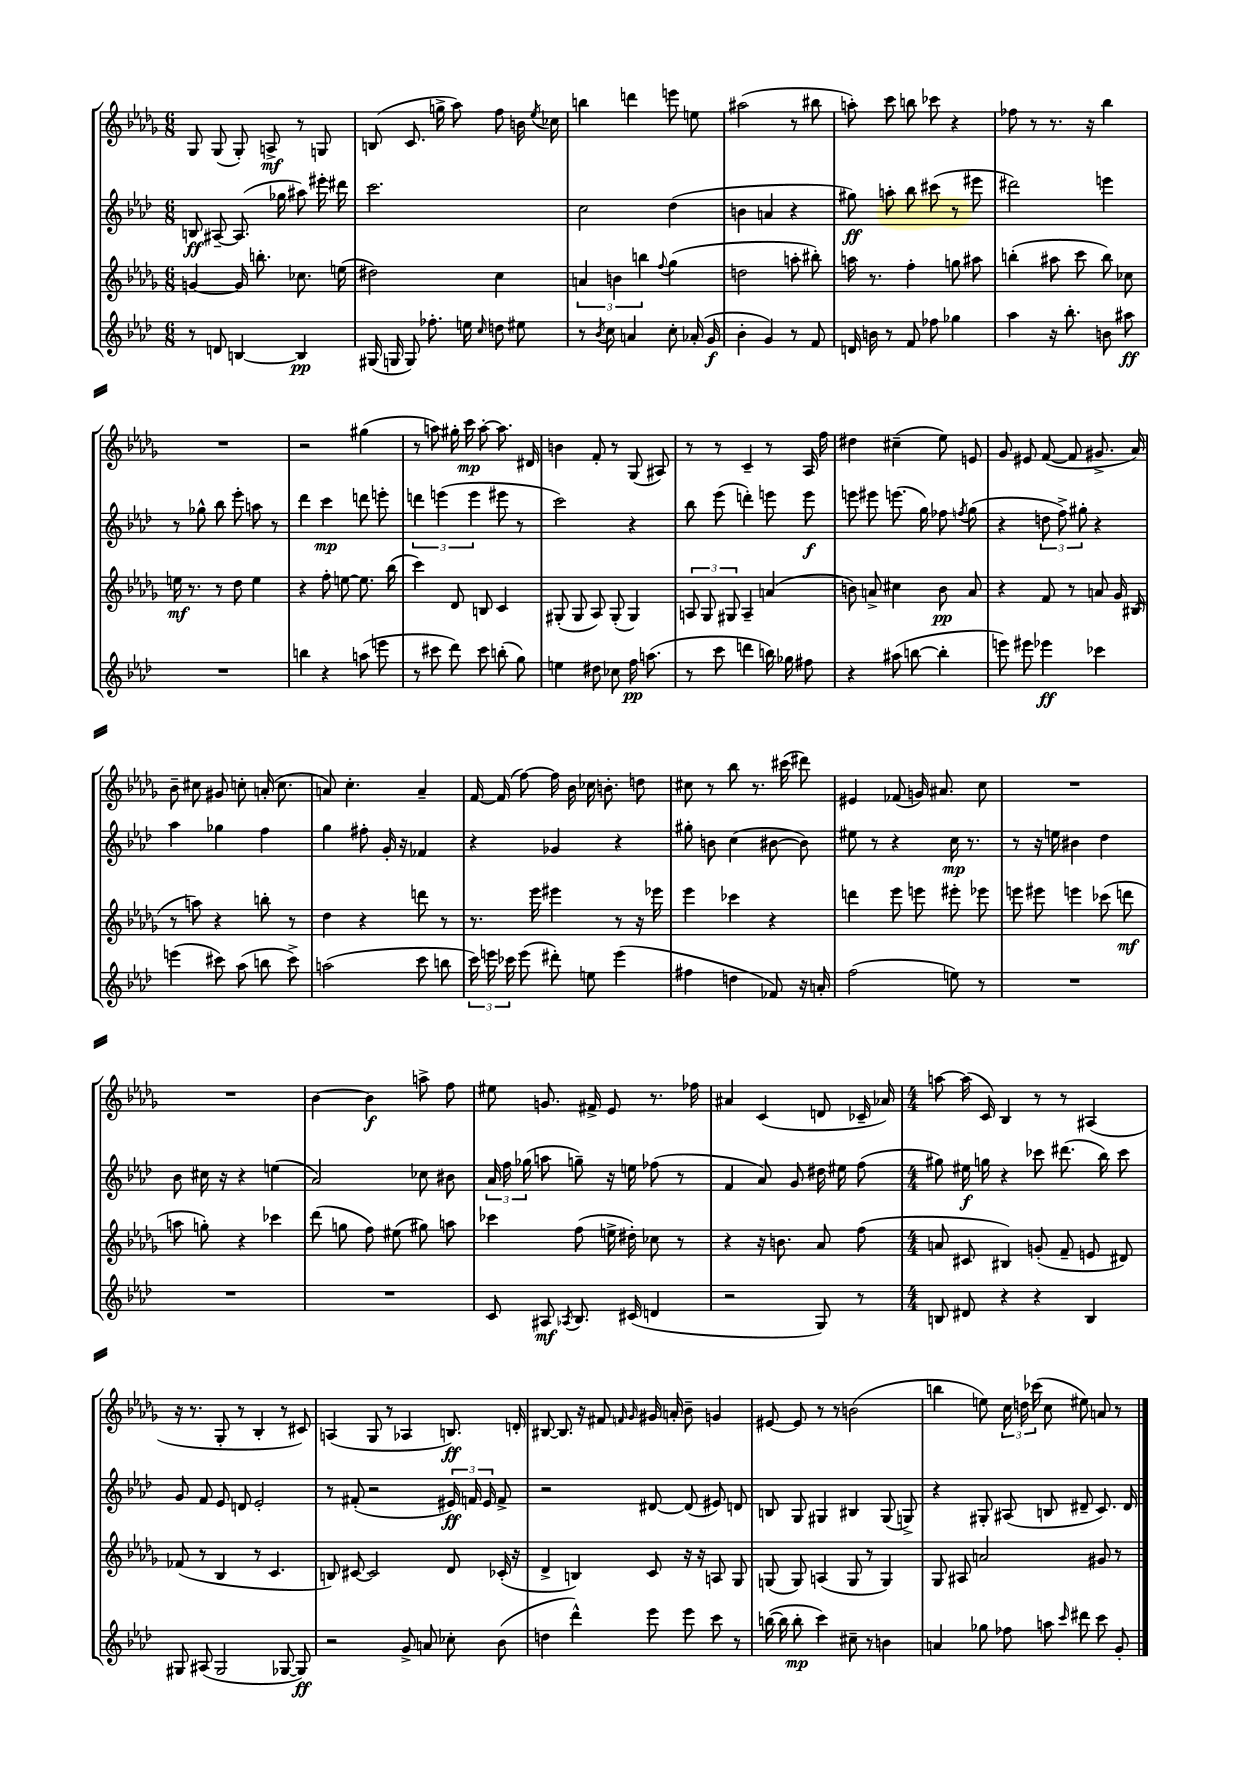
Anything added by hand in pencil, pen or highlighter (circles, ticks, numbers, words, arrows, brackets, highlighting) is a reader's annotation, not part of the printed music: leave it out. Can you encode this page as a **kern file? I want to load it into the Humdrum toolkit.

**kern	**dynam	**kern	**dynam	**kern	**dynam	**kern	**dynam
*part4	*part4	*part3	*part3	*part2	*part2	*part1	*part1
*staff4	*staff4	*staff3	*staff3	*staff2	*staff2	*staff1	*staff1
*clefG2	*	*clefG2	*	*clefG2	*	*clefG2	*
*k[b-e-a-d-]	*	*k[b-e-a-d-g-]	*	*k[b-e-a-d-]	*	*k[b-e-a-d-g-]	*
*M6/8	*	*M6/8	*	*M6/8	*	*M6/8	*
=21	=21	=21	=21	=21	=21	=21	=21
8r	.	[4gn/	.	8Bn/	ff	8G-/	.
8dn/	.	.	.	[8A#X~/	.	(8G-/	.
[4Bn/	.	16g/]	.	(8.A#/]	.	8G-'/)	.
.	.	8.bbn'\	.	.	.	.	.
.	.	.	.	.	.	8An^/	mf
.	.	.	.	16gg-X\	.	.	.
4B/]	pp	8.cc-X\	.	8aa#X\)	.	8r	.
.	.	.	.	16eee#X'\	.	8Gn/	.
.	.	(16een\	.	16ddd#X\	.	.	.
=22	=22	=22	=22	=22	=22	=22	=22
(16G#X/	.	2dd#X\)	.	2.ccc\	.	(8Bn/	.
16Gn/	.	.	.	.	.	.	.
8G/)	.	.	.	.	.	8.c/	.
8.ff-X'\	.	.	.	.	.	.	.
.	.	.	.	.	.	16ggn^\	.
.	.	.	.	.	.	8aa-\)	.
16een\	.	.	.	.	.	.	.
16qqcc/	.	.	.	.	.	.	.
8ddn\	.	4cc\	.	.	.	8ff\	.
8ee#X\	.	.	.	.	.	16bn\	.
.	.	.	.	.	.	8qee-/	.
.	.	.	.	.	.	16cc-X\	.
=23	=23	=23	=23	=23	=23	=23	=23
8r	.	6an/	.	2cc\	.	4bbn\	.
8qb-/	.	.	.	.	.	.	.
8cc\	.	.	.	.	.	.	.
.	.	6bn\	.	.	.	.	.
4an/	.	.	.	.	.	4dddn\	.
.	.	6bbn\	.	.	.	.	.
.	.	8qqff/	.	.	.	.	.
8cc'\	.	(4gg-\	.	(4dd-\	.	8eeen\	.
(16a-X'/	.	.	.	.	.	8een\	.
16g/	f	.	.	.	.	.	.
=24	=24	=24	=24	=24	=24	=24	=24
4b-'\	.	2ddn\	.	4bn\	.	(2aa#X\	.
4g/)	.	.	.	4an/	.	.	.
8r	.	8aan'\	.	4r	.	8r	.
8f/	.	8bb#X'\)	.	.	.	8bb#X\	.
=25	=25	=25	=25	=25	=25	=25	=25
16dn/	.	16aan\	.	8gg#X\)	ff	8aan'\)	.
16bn\	.	8.r	.	.	.	.	.
8r	.	.	.	8aan'\	.	8ccc\	.
8f/	.	4ff'\	.	8bb-\	.	8bbn\	.
8ff-X\	.	.	.	(8ccc#X\	.	8ccc-X\	.
4gg-X\	.	8ggn\	.	8r	.	4r	.
.	.	8aa#X\	.	8eee#X\	.	.	.
=26	=26	=26	=26	=26	=26	=26	=26
4aa-\	.	(4bbn'\	.	2ddd#X\)	.	8ff-X\	.
.	.	.	.	.	.	8r	.
16r	.	8aa#X\	.	.	.	8.r	.
8.bb-'\	.	.	.	.	.	.	.
.	.	8ccc\	.	.	.	.	.
.	.	.	.	.	.	16r	.
8bn\	.	8bb\)	.	4eeen\	.	4bb-\	.
8aa#X\	ff	8cc-X\	.	.	.	.	.
!!LO:LB:g=z
=27	=27	=27	=27	=27	=27	=27	=27
2.r	.	16een\	mf	8r	.	2.r	.
.	.	8.r	.	.	.	.	.
.	.	.	.	8gg-X^^\	.	.	.
.	.	8r	.	8bb-\	.	.	.
.	.	8dd-\	.	8eee-'\	.	.	.
.	.	4ee\	.	8aan\	.	.	.
.	.	.	.	8r	.	.	.
=28	=28	=28	=28	=28	=28	=28	=28
4bbn\	.	4r	.	4ddd-\	.	2r	.
4r	.	8ff'\	.	4ccc\	mp	.	.
.	.	[8een\	.	.	.	.	.
(8aan\	.	8.ee\]	.	8dddn\	.	(4gg#X\	.
8eeen\	.	.	.	8eeen'\	.	.	.
.	.	(16bb-\	.	.	.	.	.
=29	=29	=29	=29	=29	=29	=29	=29
8r	.	4ccc\)	.	6dddn\	.	8r	.
8ccc#X\	.	.	.	.	.	8aan\)	.
.	.	.	.	(6eeen\	.	.	.
8ddd-\)	.	8d-/	.	.	.	16gg#X'\	.
.	.	.	.	.	.	16ccc\	mp
.	.	.	.	6eee\	.	.	.
8ccc#\	.	8Bn/	.	.	.	[8aa'\	.
(8bbn'\	.	4c/	.	8eee#X\	.	8.aa\]	.
8gg\)	.	.	.	8r	.	.	.
.	.	.	.	.	.	16d#X/	.
=30	=30	=30	=30	=30	=30	=30	=30
4een\	.	(8G#X'/	.	2ccc\)	.	4bn\	.
.	.	8G#/	.	.	.	.	.
8dd#X\	.	8A-/)	.	.	.	8f'/	.
8cc-X\	.	(8G#'/	.	.	.	8r	.
16ff\	pp	4G#/)	.	4r	.	(8G-/	.
(8.aan\	.	.	.	.	.	.	.
.	.	.	.	.	.	8A#X/)	.
=31	=31	=31	=31	=31	=31	=31	=31
8r	.	12An/	.	8bb-\	.	8r	.
.	.	12G-/	.	.	.	.	.
8ccc\	.	.	.	(8eee-\	.	8r	.
.	.	12G#X/	.	.	.	.	.
4dddn\	.	4A~/	.	4dddn'\)	.	4c~/	.
16bbn\)	.	(4an/	.	8eeen\	.	8r	.
16gg-X\	.	.	.	.	.	.	.
8ff#X\	.	.	.	8eee\	f	16A-/	.
.	.	.	.	.	.	16ff\	.
=32	=32	=32	=32	=32	=32	=32	=32
4r	.	8bn\)	.	8eeen\	.	4dd#X\	.
.	.	8an^/	.	8eee#X\	.	.	.
(8aa#X\	.	4cc#X\	.	(8.eeen\	.	(4cc#X~\	.
[8bbn\	.	.	.	.	.	.	.
.	.	.	.	16gg\)	.	.	.
4bb'\]	.	8b\	pp	8ff-X\	.	8ee-\)	.
.	.	.	.	8qffn/	.	.	.
.	.	8a/	.	(8gg\	.	8en/	.
=33	=33	=33	=33	=33	=33	=33	=33
8eeen\)	.	4r	.	4r	.	8g-/	.
8eee#X\	.	.	.	.	.	8e#X/	.
4eee-X\	ff	8f/	.	12ddn\	.	([8f/	.
.	.	.	.	12ff^\)	.	.	.
.	.	8r	.	.	.	8f/]	.
.	.	.	.	12gg#X'\	.	.	.
4ccc-X\	.	8an/	.	4r	.	8.g#X^/	.
.	.	16g-/	.	.	.	.	.
.	.	(16B#X/	.	.	.	16a-/)	.
!!LO:LB:g=z
=34	=34	=34	=34	=34	=34	=34	=34
(4eeen\	.	8r	.	4aa-\	.	8b-~\	.
.	.	8aan\)	.	.	.	8cc#X\	.
8ccc#X\)	.	4r	.	4gg-X\	.	8g#X/	.
(8aa-\	.	.	.	.	.	8ccn'\	.
8bbn\	.	8bbn'\	.	4ff\	.	(16an'/	.
.	.	.	.	.	.	8.cc\	.
8ccc#^\)	.	8r	.	.	.	.	.
=35	=35	=35	=35	=35	=35	=35	=35
(2aan\	.	4dd-\	.	4gg\	.	8an/)	.
.	.	.	.	.	.	4.cc'\	.
.	.	4r	.	8ff#X'\	.	.	.
.	.	.	.	16g'/	.	.	.
.	.	.	.	16r	.	.	.
8ccc\	.	8dddn\	.	4f-X/	.	4a~/	.
8bbn\	.	8r	.	.	.	.	.
=36	=36	=36	=36	=36	=36	=36	=36
24ccc\)	.	8.r	.	4r	.	[16f/	.
24eeen\	.	.	.	.	.	.	.
.	.	.	.	.	.	(16f/]	.
24ccc-X\	.	.	.	.	.	.	.
(8eee\	.	.	.	.	.	[8ff\)	.
.	.	16eee-\	.	.	.	.	.
8ddd#X'\)	.	4eee#X\	.	4g-X/	.	16ff\]	.
.	.	.	.	.	.	16b-\	.
8een\	.	.	.	.	.	16cc-X\	.
.	.	.	.	.	.	8.bn'\	.
(4eee\	.	8r	.	4r	.	.	.
.	.	16r	.	.	.	8ddn\	.
.	.	16eee-X\	.	.	.	.	.
=37	=37	=37	=37	=37	=37	=37	=37
4ff#X\	.	4eee-\	.	8gg#X'\	.	8cc#X\	.
.	.	.	.	8bn\	.	8r	.
4ddn\	.	4ccc-X\	.	(4cc\	.	8bb-\	.
.	.	.	.	.	.	8.r	.
8f-X/)	.	4r	.	[8b#X\	.	.	.
.	.	.	.	.	.	(16ccc#X\	.
16r	.	.	.	8b#\])	.	8ddd#X\)	.
16an'/	.	.	.	.	.	.	.
=38	=38	=38	=38	=38	=38	=38	=38
(2ff\	.	4dddn\	.	8ee#X\	.	4e#X/	.
.	.	.	.	8r	.	.	.
.	.	8eee-\	.	4r	.	(8f-X/	.
.	.	8eeen\	.	.	.	16gn/)	.
.	.	.	.	.	.	8.a#X/	.
8een\)	.	8eee#X'\	.	16cc\	mp	.	.
.	.	.	.	8.r	.	.	.
8r	.	8eee-X\	.	.	.	8cc\	.
=39	=39	=39	=39	=39	=39	=39	=39
2.r	.	8eeen\	.	8r	.	2.r	.
.	.	8eee#X\	.	16r	.	.	.
.	.	.	.	16een\	.	.	.
.	.	4eeen\	.	4b#X\	.	.	.
.	.	(8ccc-X\	.	4dd-\	.	.	.
.	.	8dddn\	mf	.	.	.	.
!!LO:LB:g=z
=40	=40	=40	=40	=40	=40	=40	=40
2.r	.	8aan\	.	8b-\	.	2.r	.
.	.	8ggn'\)	.	16cc#X\	.	.	.
.	.	.	.	16r	.	.	.
.	.	4r	.	4r	.	.	.
.	.	4ccc-X\	.	(4een\	.	.	.
=41	=41	=41	=41	=41	=41	=41	=41
2.r	.	(8ddd-\	.	2a-/)	.	[4b-\	.
.	.	8ggn\	.	.	.	.	.
.	.	8ff\)	.	.	.	4b-\]	f
.	.	(8ee#X\	.	.	.	.	.
.	.	8gg#X\)	.	8cc-X\	.	8aan^\	.
.	.	8aan\	.	8b#X\	.	8ff\	.
=42	=42	=42	=42	=42	=42	=42	=42
8c/	.	4ccc-X\	.	24a-/	.	8ee#X\	.
.	.	.	.	24ff\	.	.	.
.	.	.	.	(24gg-X\	.	.	.
8A#X/	mf	.	.	8aan\	.	8.gn/	.
8qA-X/	.	.	.	.	.	.	.
8.B-/	.	(8ff\	.	8ggn~\)	.	.	.
.	.	.	.	.	.	16f#X^/	.
.	.	16een^\	.	16r	.	8e-/	.
(16c#X/	.	16dd#X'\)	.	16een\	.	.	.
4dn/	.	8cc-X\	.	(8ff-X\	.	8.r	.
.	.	8r	.	8r	.	.	.
.	.	.	.	.	.	16ff-X\	.
=43	=43	=43	=43	=43	=43	=43	=43
2r	.	4r	.	4f/	.	4a#X/	.
.	.	16r	.	8a-/)	.	(4c/	.
.	.	8.bn\	.	.	.	.	.
.	.	.	.	8g/	.	.	.
8G/)	.	8a-/	.	16dd#X\	.	8dn/	.
.	.	.	.	16ee#X\	.	.	.
8r	.	(8ff\	.	(8ff\	.	16c-X~/	.
.	.	.	.	.	.	16a-X/)	.
=44	=44	=44	=44	=44	=44	=44	=44
*M4/4	*	*M4/4	*	*M4/4	*	*M4/4	*
8Bn/	.	8an/	.	8gg#X\)	.	[8aan\	.
8d#X/	.	8c#X/	.	16ee#X\	f	(16aa\]	.
.	.	.	.	16ggn\	.	16c/)	.
4r	.	4B#X/)	.	4r	.	4B-/	.
4r	.	(8gn'/	.	8ccc-X\	.	8r	.
.	.	8f~/	.	(8.ddd#X\	.	8r	.
4B/	.	8en/	.	.	.	(4A#X/	.
.	.	.	.	16bb-\)	.	.	.
.	.	8d#X/)	.	8ccc-\	.	.	.
!!LO:LB:g=z
=45	=45	=45	=45	=45	=45	=45	=45
8G#X/	.	(8f-X/	.	8g/	.	16r	.
.	.	.	.	.	.	8.r	.
(8A#X/	.	8r	.	8f/	.	.	.
2G#/	.	4B-/	.	8e-/	.	8G-'/	.
.	.	.	.	8dn/	.	8r	.
.	.	8r	.	2e-'/	.	4B-'/	.
.	.	4.c/	.	.	.	.	.
[8G-X/	.	.	.	.	.	8r	.
8G-/])	ff	.	.	.	.	8c#X/)	.
=46	=46	=46	=46	=46	=46	=46	=46
2r	.	8Bn/)	.	8r	.	(4An/	.
.	.	[8c#X/	.	(8f#X'/	.	.	.
.	.	2c#/]	.	2r	.	8G-/	.
.	.	.	.	.	.	8r	.
8g^/	.	.	.	.	.	4A-X/	.
8an/	.	.	.	.	.	.	.
8cc-X'\	.	8d-/	.	24e#X/)	ff	8.Bn/)	ff
.	.	.	.	24fn/	.	.	.
.	.	.	.	24e#/	.	.	.
(8b-\	.	(16c-X'/	.	8f^/	.	.	.
.	.	16r	.	.	.	16dn'/	.
=47	=47	=47	=47	=47	=47	=47	=47
4ddn\	.	4d-^/	.	2r	.	[8B#X/	.
.	.	.	.	.	.	8.B#/]	.
4ddd-^^\)	.	4Bn/)	.	.	.	.	.
.	.	.	.	.	.	16r	.
.	.	.	.	.	.	8f#X/	.
.	.	.	.	.	.	16qqfn/	.
.	.	.	.	.	.	16qqg-/	.
8eee-\	.	8c/	.	[8d#X/	.	16g#X/	.
.	.	.	.	.	.	16an'/	.
8eee-\	.	16r	.	(8d#/]	.	8b-~\	.
.	.	16r	.	.	.	.	.
8ccc\	.	8An/	.	8e#X/)	.	4gn/	.
8r	.	8G-/	.	8dn/	.	.	.
=48	=48	=48	=48	=48	=48	=48	=48
([16bbn\	.	(8Gn/	.	8Bn/	.	[8e#X/	.
16bb\]	.	.	.	.	.	.	.
8bb'\	mp	8G/)	.	8G/	.	8e#/]	.
4ccc\)	.	(4An/	.	4G#X/	.	8r	.
.	.	.	.	.	.	8r	.
8cc#X~\	.	8G/	.	4B#X/	.	(2bn\	.
8r	.	8r	.	.	.	.	.
4bn\	.	4G/)	.	(8G#/	.	.	.
.	.	.	.	8Gn^/)	.	.	.
=49	=49	=49	=49	=49	=49	=49	=49
4an/	.	8G-/	.	4r	.	4bbn\	.
.	.	8A#X/	.	.	.	.	.
8gg-X\	.	2an/	.	8G#X'/	.	8een\)	.
8ff-X\	.	.	.	(8A#X/	.	24cc\	.
.	.	.	.	.	.	24ddn\	.
.	.	.	.	.	.	(24ccc-X\	.
8aan\	.	.	.	8Bn/	.	8cc\	.
16qqccc/	.	.	.	.	.	.	.
8ddd#X\	.	.	.	8d#X~/	.	8ee#X\)	.
8ccc\	.	8g#X/	.	8.c/)	.	8an/	.
8g'/	.	8r	.	.	.	8r	.
.	.	.	.	16d#/	.	.	.
==	==	==	==	==	==	==	==
*-	*-	*-	*-	*-	*-	*-	*-
